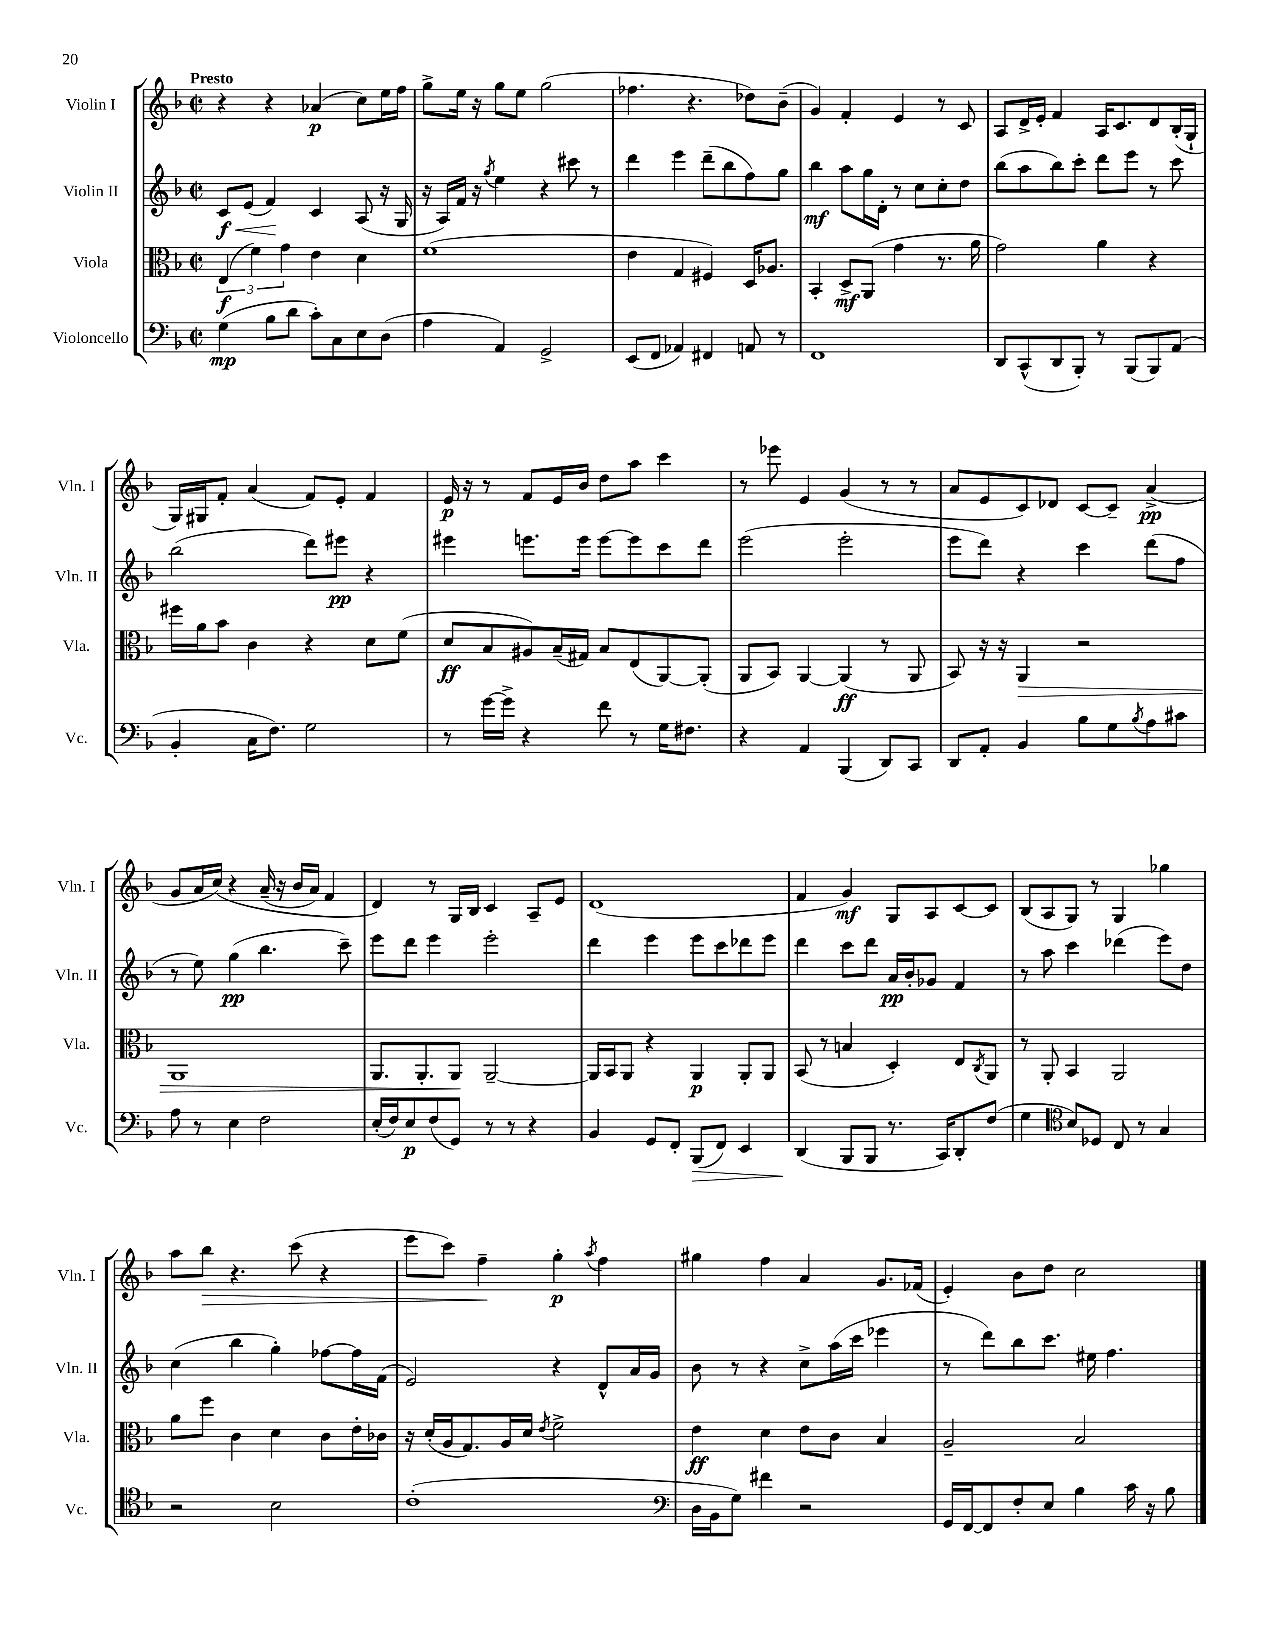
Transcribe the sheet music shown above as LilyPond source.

<<
\new StaffGroup <<
\new Staff = "s0" \with { instrumentName = "Violin I" shortInstrumentName = "Vln. I" } {
    \clef treble \key f \major \defaultTimeSignature \time 2/2 \tempo "Presto"
    r4 r4 aes'4\p( c''8) e''16 f''16 |
    g''8-> e''16 r16 g''8 e''8 g''2( |
    fes''4. r4. des''8) bes'8--( |
    g'4) f'4-. e'4 r8 c'8 |
    a8 d'16-> e'16-. f'4 a16 c'8. d'8 bes16-.( g16-! |
    g16) gis16 f'8-. a'4( f'8) e'8-. f'4 |
    e'16\p r16 r8 f'8 e'16 bes'16 d''8 a''8 c'''4 |
    r8 ees'''8 e'4 g'4( r8 r8 |
    a'8 e'8 c'8) des'8 c'8~ c'8-- a'4->\pp( |
    g'8 a'16 c''16)\( r4 a'16--( r16 bes'16 a'16) f'4 |
    d'4\) r8 g16 bes16 c'4 a8-- e'8 |
    d'1( |
    f'4 g'4\mf) g8 a8 c'8~ c'8 |
    bes8( a8 g8) r8 g4 ges''4 |
    a''8 bes''8\> r4. c'''8( r4 |
    e'''8 c'''8) f''4--\! g''4-.\p \acciaccatura { a''8 } f''4 |
    gis''4 f''4 a'4 g'8. fes'16( |
    e'4-.) bes'8 d''8 c''2 \bar "|." |
}
\new Staff = "s1" \with { instrumentName = "Violin II" shortInstrumentName = "Vln. II" } {
    \clef treble \key f \major \defaultTimeSignature \time 2/2
    c'8\f\< e'8( f'4\!) c'4 a8( r16 g16 |
    r16 a16) f'16 r16 \acciaccatura { g''8 } e''4 r4 cis'''8 r8 |
    d'''4 e'''4 d'''8--( bes''8 f''8) g''8 |
    bes''4\mf a''8 g''16 d'16-. r8 c''8 c''8-. d''8 |
    bes''8( a''8 bes''8) c'''8-. d'''8 e'''8 r8 c'''8 |
    bes''2( d'''8) eis'''8\pp r4 |
    eis'''4 e'''8. e'''16 e'''8~ e'''8 c'''8 d'''8 |
    e'''2( e'''2-. |
    e'''8 d'''8) r4 c'''4 d'''8( f''8 |
    r8 e''8) g''4\pp( bes''4. c'''8--) |
    e'''8 d'''8 e'''4 e'''2-. |
    d'''4 e'''4 e'''8 c'''8 des'''8 e'''8 |
    d'''4 c'''8 d'''8 a'16\pp bes'16-. ges'8 f'4 |
    r8 a''8 c'''4 des'''4( e'''8) d''8 |
    c''4( bes''4 g''4-.) fes''8~ fes''16 f'16( |
    e'2) r4 d'8-^ a'16 g'16 |
    bes'8 r8 r4 c''8-> a''16( c'''16 ees'''4 |
    r8 d'''8) bes''8 c'''8. eis''16 f''4. \bar "|." |
}
\new Staff = "s2" \with { instrumentName = "Viola" shortInstrumentName = "Vla." } {
    \clef alto \key f \major \defaultTimeSignature \time 2/2
    \tuplet 3/2 { e4\f( f'4) g'4 } e'4 d'4 |
    f'1( |
    e'4 g4 fis4) d16 aes8. |
    bes,4-. d8->\mf a,8( g'4 r8. a'16 |
    g'2) a'4 r4 |
    fis''16 a'16 bes'8 c'4 r4 d'8 f'8( |
    d'8\ff bes8 ais8) bes16--( gis16) bes8 e8( a,8~) a,8-.( |
    a,8 bes,8) a,4~ a,4\ff( r8 a,8 |
    bes,8) r16 r16 a,4\> r2 |
    a,1 |
    a,8. a,8.-. a,8\! a,2~-- |
    a,16 bes,16 a,8 r4 a,4\p a,8-. a,8 |
    bes,8( r8 b4 d4-.) e8 \acciaccatura { c8 } a,8 |
    r8 a,8-. bes,4 a,2 |
    a'8 f''8 c'4 d'4 c'8 e'16-. ces'16 |
    r16 d'16-.( a16 g8.) a16 d'16 \acciaccatura { e'8 } f'2-> |
    e'4\ff d'4 e'8 c'8 bes4 |
    a2-- bes2 \bar "|." |
}
\new Staff = "s3" \with { instrumentName = "Violoncello" shortInstrumentName = "Vc." } {
    \clef bass \key f \major \defaultTimeSignature \time 2/2
    g4\mp( bes8 d'8 c'8-.) c8 e8 d8( |
    a4 a,4) g,2-> |
    e,8( f,8 aes,4) fis,4 a,8 r8 |
    f,1 |
    d,8 c,8-^( d,8 bes,,8-.) r8 bes,,8( bes,,8) a,8( |
    bes,4-. c16 f8.) g2 |
    r8 g'16~ g'16-> r4 f'8 r8 g16 fis8. |
    r4 a,4 bes,,4( d,8) c,8 |
    d,8 a,8-. bes,4 bes8 g8 \acciaccatura { bes8 } a8 cis'8 |
    a8 r8 e4 f2 |
    e16-.( f16) e8\p f8( g,8) r8 r8 r4 |
    bes,4 g,8 f,8-. bes,,8\>( f,8) e,4 |
    d,4\!( bes,,8 bes,,8 r8. c,16) d,8-. f8( |
    g4 \clef tenor bes8) des8 c8 r8 g4 |
    r2 bes2 |
    c'1-.( |
    \clef bass d16 bes,16 g8) fis'4 r2 |
    g,16 f,16~ f,8 f8-. e8 bes4 c'16 r16 bes8 \bar "|." |
}
>>
>>
\layout { \context { \Score \remove "Bar_number_engraver" } }
